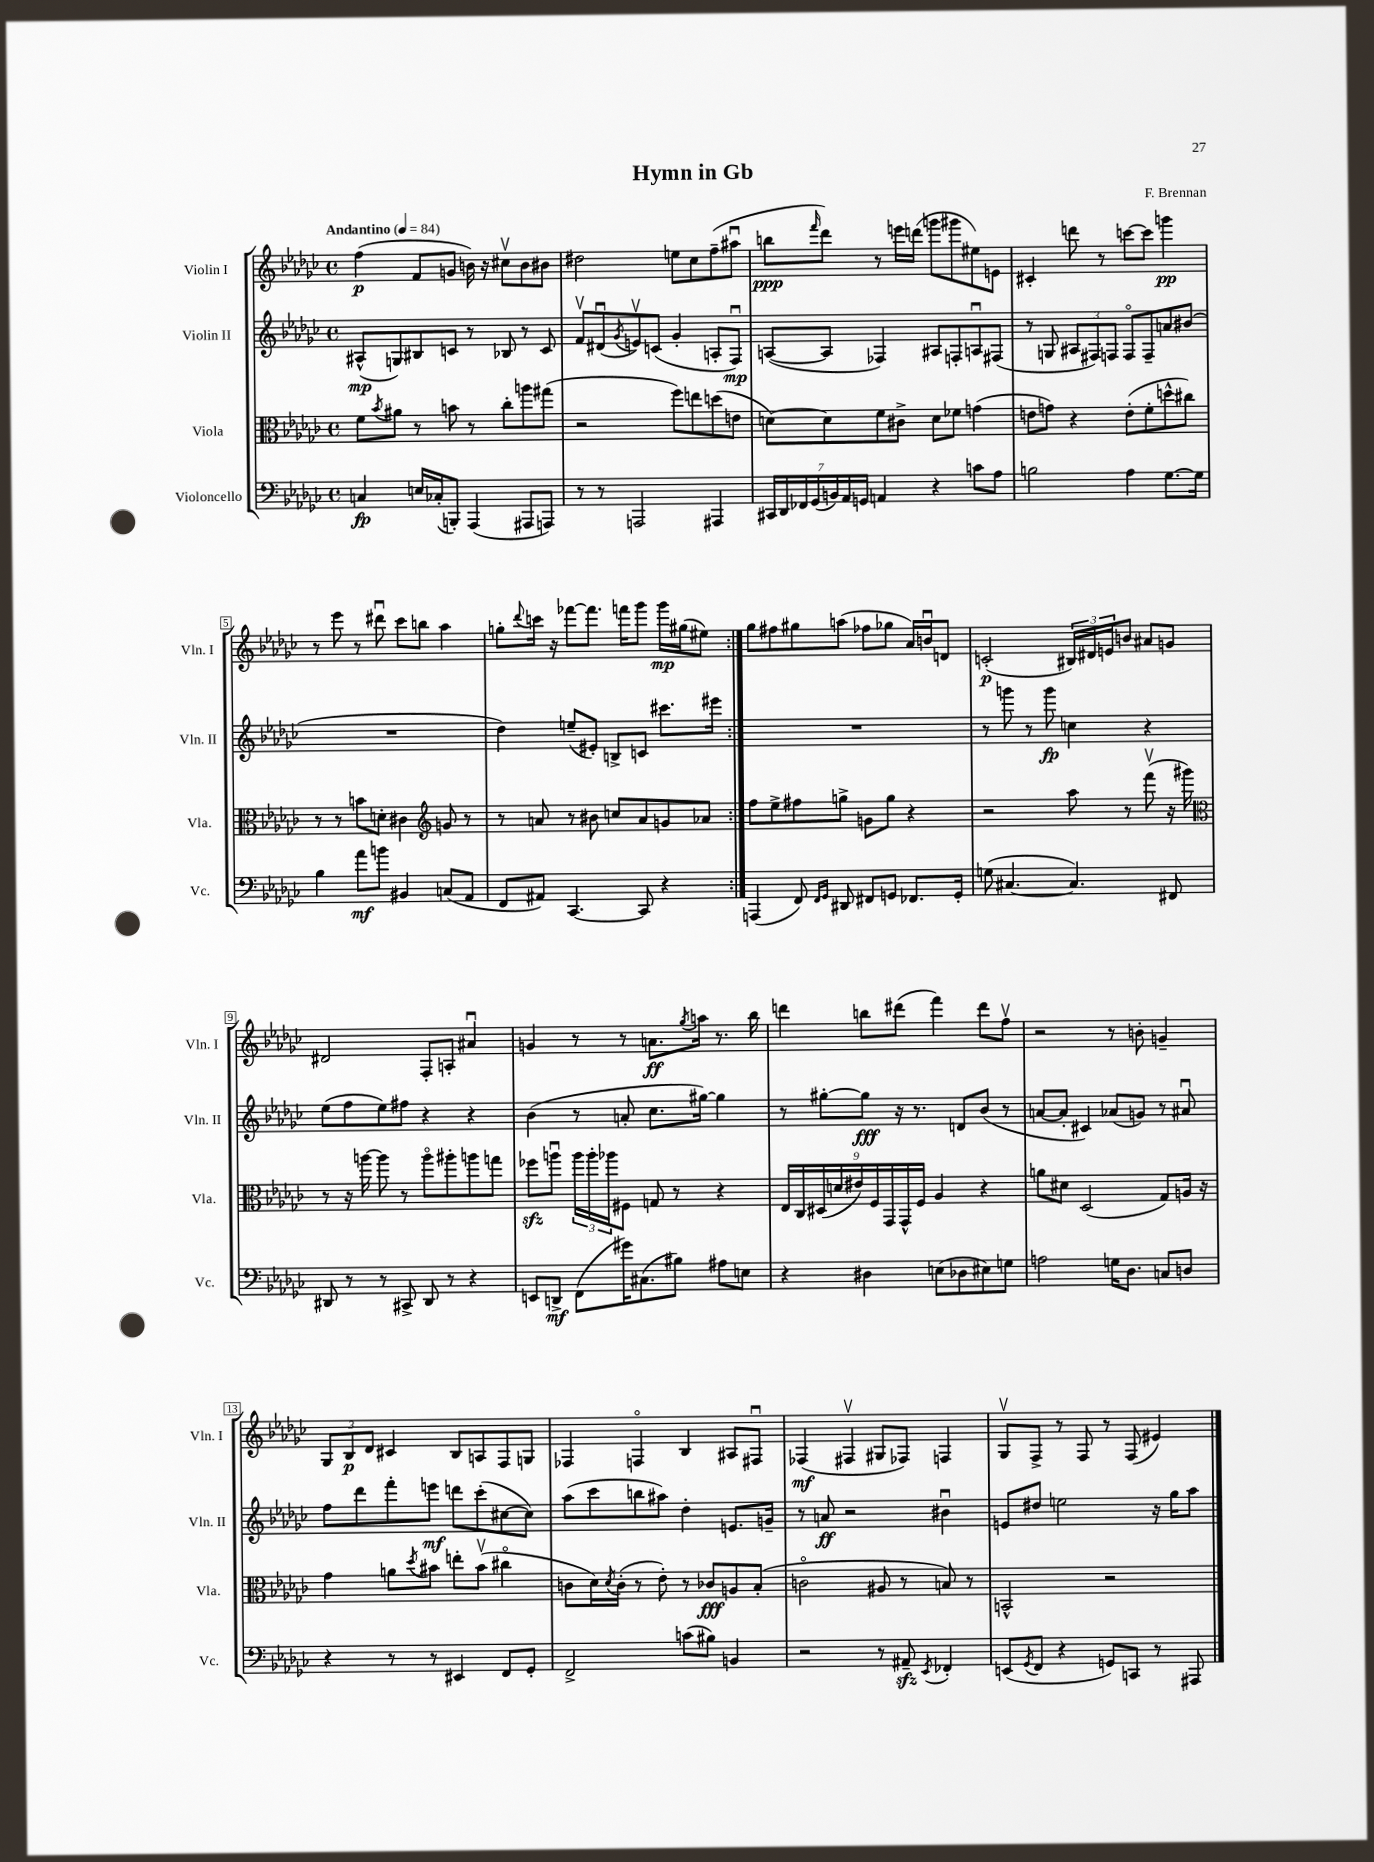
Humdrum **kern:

**kern	**kern	**kern	**kern
*staff4	*staff3	*staff2	*staff1
*clefF4	*clefC3	*clefG2	*clefG2
*k[b-e-a-d-g-c-]	*k[b-e-a-d-g-c-]	*k[b-e-a-d-g-c-]	*k[b-e-a-d-g-c-]
*M4/4	*M4/4	*M4/4	*M4/4
*met(c)	*met(c)	*met(c)	*met(c)
*MM84	*MM84	*MM84	*MM84
4C/	8f\L	(8A#^^/L	(4ff\
.	8qb-/	.	.
.	8a#\J	8G/)	.
16E/LL	8r	8B#/	8f/L
(16C-'/J	.	.	.
8BBB'/J)	8b\	8c/J	8g/J
(4AAA-/	8r	8r	16b\)
.	.	.	16r
.	8cc-'\L	8B-/	8cc#v\L
8AAA#/L	8aa\	8r	8b\
8AAA/J)	(8gg#\J	8c/	8b#\J
=	=	=	=
8r	2r	8fv/L	2dd#\
8r	.	(8d#u/	.
.	.	8qg-/	.
2AAA/	.	8ev/)	.
.	.	(8c/J	.
.	8ff\L)	4g-'/	8ee\L
.	8ee\	.	8cc-\
4AAA#/	(8dd\	8A'/L	(8ff~\
.	8e\J	8Fu/J)	8aa#u\J
=	=	=	=
28CC#/LL	[8d\L)	([8A/L	8bb\L
28DD-/	.	.	.
28FF-/	.	.	.
(28GG-/	.	.	.
.	.	.	16qqfff/
.	8d\]	8A/]J	8ddd-\J)
28BB/)	.	.	.
28AA-/	.	.	.
28GG/JJ	.	.	.
4AA/	8f\	4F-/)	8r
.	8c#^\J	.	16eee\LL
.	.	.	(16ddd\JJ
4r	8d\L	8A#/L	8ggg\L
.	8f-\J	8F'/	8ggg#\
8c\L	(4g\	8Au/	8ee#\)
8A-\J	.	(8F#/J	8e\J
=	=	=	=
2B\	8e\L	8r	4c#'/
.	8g\J)	8G/	.
.	4r	12A#/L	8ddd\
.	.	12F#/)	.
.	.	.	8r
.	.	12F/J	.
4A-\	(8e'\L	8Fo/L	[8ccc\L
.	8f'\	8F~/	8ccc\]J
[8.G-\L	8dd^^\	8a/	4ggg\
.	8cc#\J)	(8b#/J	.
16G-\]Jk	.	.	.
=	=	=	=
4B-\	8r	1r	8r
.	8r	.	8eee-\
8a-\L	8b\L	.	8r
8b\J	8d'\J	.	8ddd#u\
4BB#/	4c#\	.	8ccc-\L
.	.	.	8bb\J
*	*clefG2	*	*
(8C/L	8g/	.	4aa-\
8AA-/J	8r	.	.
=	=	=	=
8FF/L	8r	4dd-\)	8gg'\L
.	.	.	8qqddd-/
8AA#/J)	8a/	.	16ccc\Jk
.	.	.	16r
[4.CC-/	8r	(8ee~/L	[8fff-\L
.	8b#\	8e#'/J)	8.fff-\]J
.	8cc/L	8B^/L	.
.	.	.	16fff\LK
8CC-/]	8a/	8c/J	8ggg-\J
4r	8g/	8.ccc#\L	16ggg-\LL
.	.	.	(16gg#\J
.	8a-/J	.	8ee#\J)
.	.	16eee#\Jk	.
=:|!	=:|!	=:|!	=:|!
(4AAA/	8ff\L	1r	8gg-\L
.	8ee-^\	.	8ff#\
8FF/)	8ff#\	.	8gg#\
16qqFF/LL	.	.	.
16qqGG-/JJ	.	.	.
8DD#/	8gg^\J	.	(8aa\J
8FF#/L	8g\L	.	8ff-\L
8GG/J	8gg\J	.	8gg-\J
8.FF-/L	4r	.	16a-/LL)
.	.	.	16bu/J
.	.	.	8d/J
16GG'/Jk	.	.	.
=	=	=	=
(8G\	2r	8r	(2c'/
[4.C#/	.	8ggg\	.
.	.	8r	.
.	.	8ggg\	.
4.C#/])	8aa-\	4cc\	24B#/LL)
.	.	.	24d#/
.	.	.	24e/J
.	8r	.	8b/J
.	(8fffv\	4r	8a#/L
8FF#/	16r	.	8g/J
.	16ggg#\)	.	.
=	=	=	=
*	*clefC3	*	*
8DD#/	8r	(8ee-\L	2d#/
8r	16r	8ff\	.
.	[16aa\	.	.
8r	8aa\]	8ee-\)	.
8CC#^/	8r	8ff#\J	.
8DD#/	8aao\L	4r	8F'/L
8r	8aa#'\	.	8A'/J
4r	8aa\	4r	4a#u/
.	8gg\J	.	.
=	=	=	=
8EE/L	8ff-\L	(4b-\	4g/
8DD^/J	8aau\J	.	.
(8FF\L	24aa\LL	8r	8r
.	24aa'\	.	.
.	24aa-\J	.	.
16g#\K)	8F#\J	8a'/	8r
(8.C#\	.	.	.
.	8G/	8.cc-\L	8.a\L
8B#\J)	8r	.	.
.	.	.	8qgg-/
.	.	[16gg#\Jk)	16aa\Jk
8A#\L	4r	4gg#\]	8.r
8E\J	.	.	.
.	.	.	16bb-\
=	=	=	=
4r	18E-/LL	8r	4ddd\
.	18C-/	.	.
.	(18D#/	.	.
.	.	[8gg#'\L	.
.	18d/	.	.
.	18e#/)	.	.
4D#\	.	8gg#\]J	8bb\L
.	18F/	.	.
.	18GG-/	.	.
.	.	16r	(8ddd#\J
.	18GG-^^/	.	.
.	.	8.r	.
.	18F/JJ	.	.
(8E\L	4A-/	.	4fff\)
8D-\	.	8d/L	.
8E#\)	4r	(8b-/J	8ddd#\L
8G\J	.	8r	8ffv\J
=	=	=	=
2A\	8a\L	[8a/L	2r
.	8d#\J	8a'/]J	.
.	(2D-/	4c#/)	.
16G\LK	.	(8a-/L	8r
8.D-\J	.	.	.
.	.	8g/J)	8b'\
8C/L	8G-/L)	8r	4g~/
8D/J	16A/Jk	8a#u/	.
.	16r	.	.
=	=	=	=
4r	4g-\	8ff\L	12G-/L
.	.	.	12B-/
.	.	8ddd-\	.
.	.	.	12d-/J
8r	8a\L	8fff'\	4c#/
.	8qdd-/	.	.
8r	8b#\J	8eee\J	.
4EE#/	8ee'\L	8ddd\L	8B-/L
.	(8b#v\J	(8ccc-'\	8A/
8FF/L	4cc#o\	[8cc#\	8F/
8GG-'/J	.	8cc#\]J)	8G/J
=	=	=	=
2FF^/	8c\L	(8aa-\L	4F-/
.	16d-\L)	8ccc-\	.
.	8qd-/	.	.
.	(16c'\JJ	.	.
.	8r	8bb\	4Fo/
.	8e-'\)	8aa#\J)	.
(8c\L	8r	4dd-'\	4B-/
8B#\J)	8c-/L	.	.
4BB/	8A/	8.e/L	8A#/L
.	(8B-'/J	.	8F#u/J
.	.	16g~/Jk	.
=	=	=	=
2r	2co\	8r	(4F-/
.	.	8a/	.
.	.	2r	4F#v/
8r	8A#/	.	8G#/L
8AA#~/	8r	.	8F-/J)
8qEE-/	.	.	.
4FF-'/	8B/)	4b#u\	4F/
.	8r	.	.
=	=	=	=
(8EE/L	2BB^^/	8e/L	8G-v/L
8qGG-/	.	.	.
8FF/J	.	8dd#/J	8F^/J
4r	.	2ee\	8r
.	.	.	8F/
8GG/L)	2r	.	8r
8CC/J	.	.	(8F/
8r	.	16r	4e#/)
.	.	16gg-\LK	.
8AAA#/	.	8aa-\J	.
==	==	==	==
*-	*-	*-	*-
